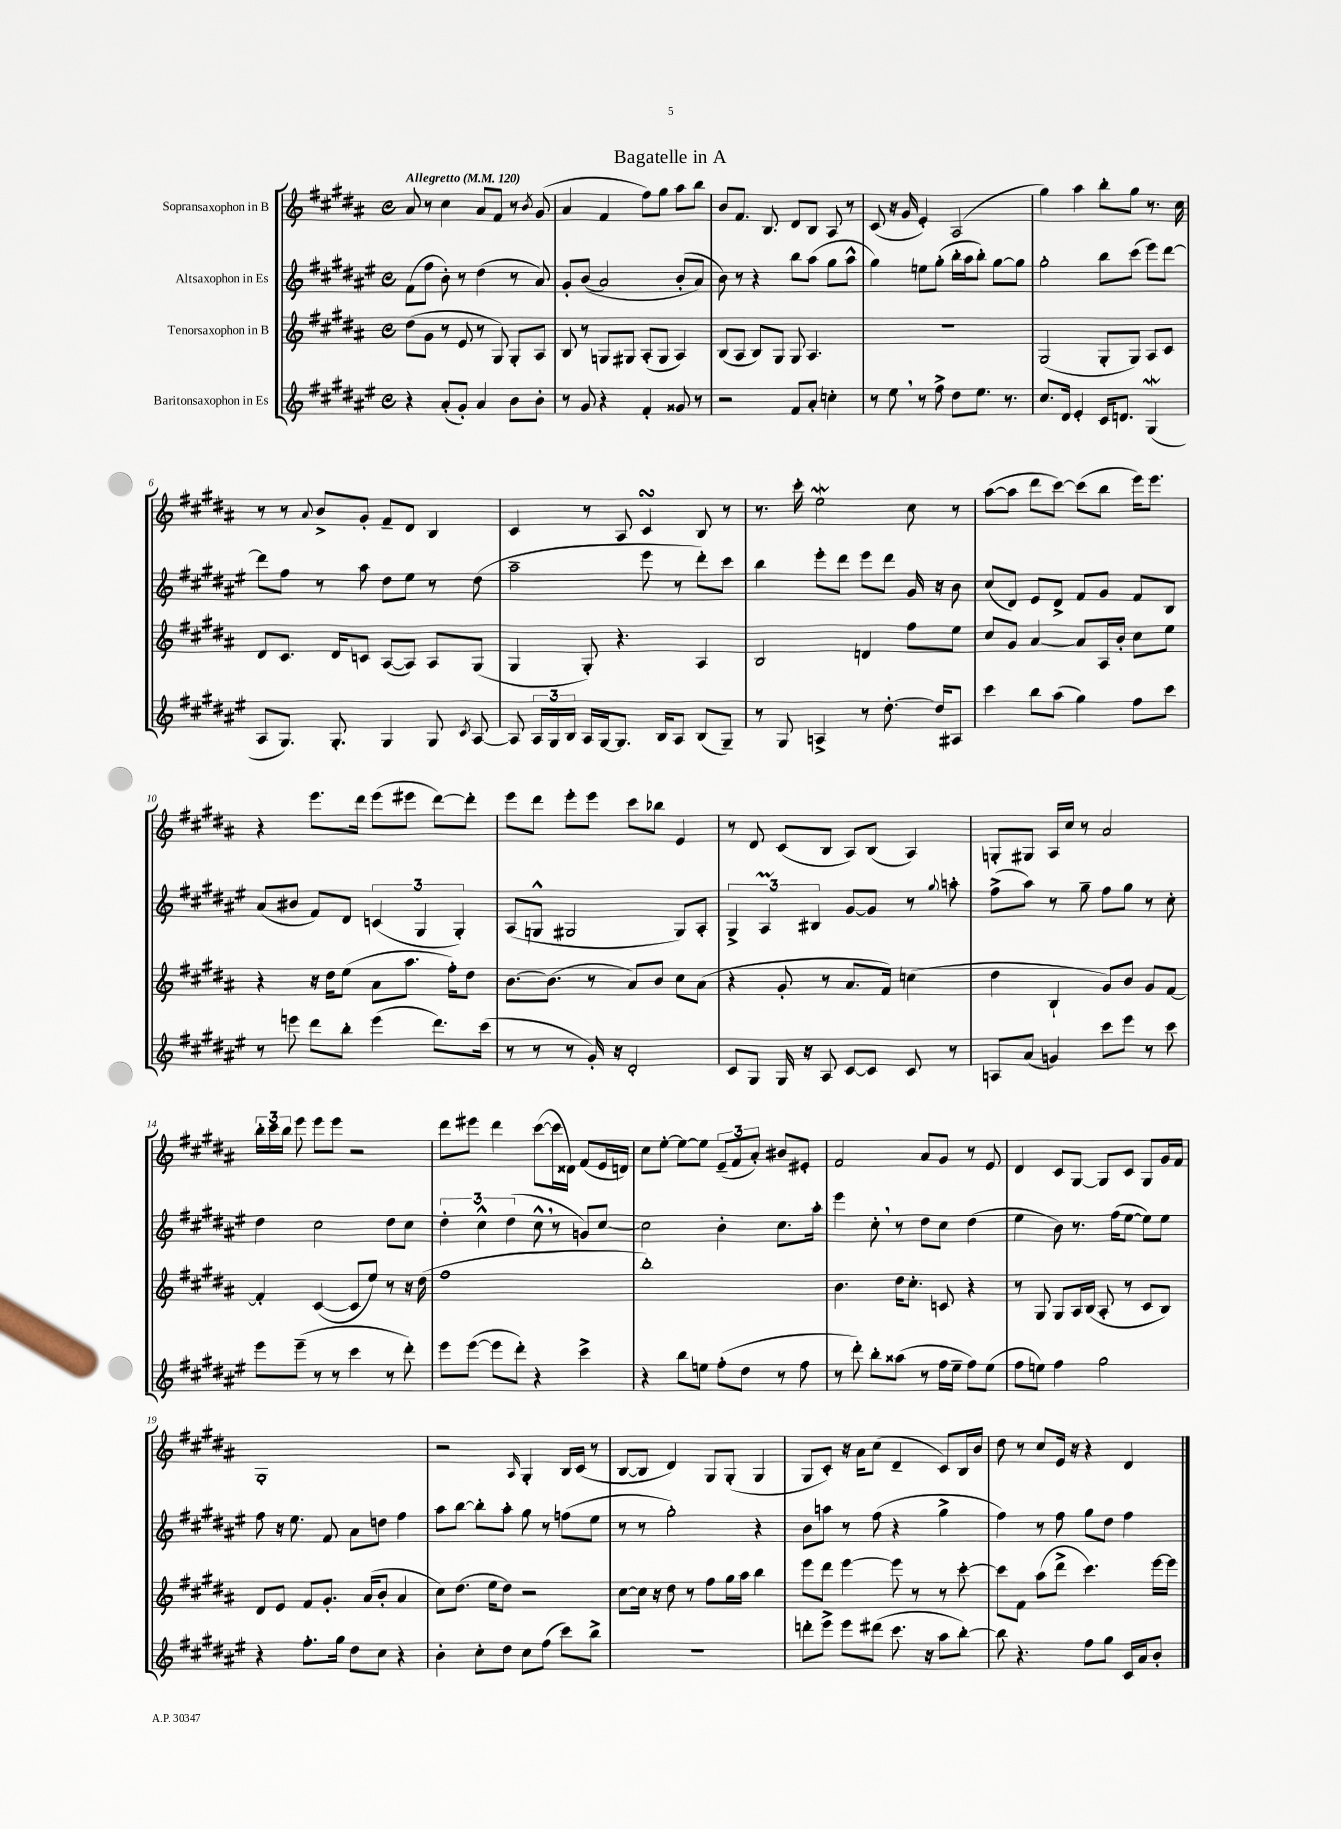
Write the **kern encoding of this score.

**kern	**kern	**kern	**kern
*staff4	*staff3	*staff2	*staff1
*clefG2	*clefG2	*clefG2	*clefG2
*k[f#c#g#d#a#e#]	*k[f#c#g#d#a#]	*k[f#c#g#d#a#e#]	*k[f#c#g#d#a#]
*M4/4	*M4/4	*M4/4	*M4/4
*met(c)	*met(c)	*met(c)	*met(c)
*MM120	*MM120	*MM120	*MM120
4r	(8dd#	(8f#	8a#
.	8g#	8ff#	8r
(8a#'	8r	8b')	4cc#
8g#')	8e	8r	.
4a#	8r	(4dd#	8a#
.	8G#)	.	8f#
8b	8G#'	8r	8r
.	.	.	8qb
8b'	8A#	8a#)	(8g#
=	=	=	=
8r	8B	8g#'	4a#
8g#	8r	&((8b	.
4r	8G	2a#)	4f#
.	8G#	.	.
4f#'	(8A#'	.	8ff#)
.	8G#	.	8gg#
8g##	4A#)	(8b'	8aa#
8r	.	8a#&)	8bb
=	=	=	=
2r	(8B	8b)	8b
.	8A#	8r	8.f#
.	8B)	4r	.
.	.	.	8.B
.	8G#	.	.
8f#	8G#	8bb	8d#
8a#'	4.A#	(8aa#	8B
4cc'	.	8gg#	8A#
.	.	8aa#^^	8r
=	=	=	=
8r	1r	4gg#)	(8c#
8ee#	.	.	16r
.	.	.	16g#
8r	.	8ee	4e')
8ff#^	.	(8gg#'	.
8dd#	.	16bb'	(2A#
.	.	16aa#	.
8.ee#	.	8bb')	.
.	.	[8gg#	.
8.r	.	.	.
.	.	8gg#]	.
=	=	=	=
8.cc#	(2G#	2gg#'	4gg#)
16d#	.	.	.
4e#'	.	.	4aa#
16c#	8G#'	8bb	8bb'
8.d	.	.	.
.	8G#)	(8ccc#	8gg#
(4G#	8A#	8eee#)	8.r
.	8c#	[8ddd#	.
.	.	.	16cc#
=	=	=	=
8A#	8d#	8ddd#]	8r
8.G#)	8.c#	8ff#	8r
.	.	.	8qqa#
.	.	8r	8b^
8.G#'	16d#	.	.
.	8c	8aa#	8g#'
4G#	([8A#	8dd#	8f#~
.	8A#])	8ee#	8d#
8G#	8A#	8r	4B
8qc#	.	.	.
[8A#	(8G#	(8dd#	.
=	=	=	=
8A#]	4G#	2aa#~	4c#
24A#	.	.	.
24G#	.	.	.
24B	.	.	.
16A#	8G#')	.	8r
[16G#	.	.	.
8.G#]	4.r	.	8A#
.	.	8eee#	4c#
16B	.	.	.
8A#	.	8r	.
(8B	4A#	8ddd#')	8B
8G#~)	.	8ccc#	8r
=	=	=	=
8r	2B	4bb	8.r
8G#	.	.	.
.	.	.	16ccc#'
4A^	.	8eee#'	2ee
.	.	8ddd#	.
8r	4d	8eee#	.
[8.dd#'	.	8ddd#	.
.	8ff#	16g#	8cc#
16dd#]	.	16r	.
8A#	8ee	8b	8r
=	=	=	=
4ccc#	8cc#	(8cc#	([8aa#
.	8g#	8d#)	8aa#]
8bb	[4a#	8e#	8ddd#
(8aa#	.	8d#^	[8ccc#)
4gg#)	8a#]	8f#	(8ccc#]
.	16A#	8g#	8bb
.	16b'	.	.
8ff#	8cc#	8f#	16eee)
.	.	.	8.eee
8ccc#	8ee	8B	.
=	=	=	=
8r	4r	(8a#	4r
8eee	.	8b#	.
8ddd#	16r	8f#)	8.eee
.	16dd#	.	.
8bb'	(8ee	8d#	.
.	.	.	16ddd#
(4eee	8a#	(6c	(8eee
.	8.aa#	.	8eee#
.	.	6G#	.
8.ddd#)	.	.	[8ddd#)
.	16ff#')	.	.
.	.	6G#')	.
.	8dd#	.	8ddd#']
(16ccc#	.	.	.
=	=	=	=
8r	[8.b	(8A#	8eee
8r	.	8G^^	8ddd#
.	(8.b]	.	.
8r	.	2G#	8eee'
16g#')	8r	.	8eee
16r	.	.	.
2d#'	8a#)	.	8ccc#
.	8b	.	8bb-
.	8cc#	8G#)	4e
.	(8a#	8A#'	.
=	=	=	=
8c#	4r	6G#^	8r
8G#	.	.	8d#
.	.	6A#	.
16G#	8g#'	.	(8c#
16r	.	.	.
.	.	6B#	.
8A#	8r	.	8B
[8c#	8.a#	[8g#	8A#)
8c#]	.	8g#]	(8B
.	16f#)	.	.
8c#	(4cc	8r	4A#)
.	.	8qqgg#	.
8r	.	8aa'	.
=	=	=	=
8A	4dd#	(8ff#^	8G'
(8a#	.	8aa#)	8G#
4g)	4B`	8r	16A#
.	.	.	16cc#
.	.	8gg#~	8r
8ccc#	8g#)	8ff#	2a#
8eee#	8b	8gg#	.
8r	8g#	8r	.
8ccc#	[8f#	8cc#'	.
=	=	=	=
8eee#	4f#']	4dd#	24bb'
.	.	.	24ccc#
.	.	.	24bb
(8eee#~	.	.	8eee
8r	([4c#	2cc#	8eee
8r	.	.	8eee
4ccc#	8c#]	.	2r
.	8ee)	.	.
8r	8r	8dd#	.
8ddd#')	16r	8cc#	.
.	(16dd#	.	.
=	=	=	=
8eee#	1ff#	6dd#'	8ddd#
([8eee#	.	.	8eee#
.	.	6cc#^^	.
8eee#]	.	.	4ddd#
.	.	(6dd#	.
8ddd#')	.	.	.
4r	.	8cc#^^	([8ccc#
.	.	8r	16ccc#]
.	.	.	16d##)
4ccc#^	.	8g)	(8f#
.	.	[8cc#	16e
.	.	.	16d)
=	=	=	=
4r	1bb')	2cc#]	8cc#
.	.	.	[8ee'
8bb	.	.	8ee_
8ee	.	.	8ee]
(8ff#'	.	4b'	(12e~
.	.	.	12f#
8dd#	.	.	.
.	.	.	12a#')
8r	.	8.cc#	8b#
8ff#	.	.	8e#'
.	.	16aa#'	.
=	=	=	=
8r	4.b	4eee#	2f#
8ddd#')	.	.	.
8bb'	.	8cc#'	.
(8aa##	16dd#	8r	.
.	8.cc#'	.	.
8r	.	8dd#	8a#
16ff#	8c	8cc#	8g#
16ee#~	.	.	.
8ff#)	4r	(4dd#	8r
(8ee#	.	.	8e
=	=	=	=
8ff#	8r	4ee#	4d#
8ee)	8G#	.	.
4ff#	8G#	8b)	8c#
.	16A#	8.r	[8G#
.	(16B	.	.
2gg#	8A#'	.	8G#]
.	.	(16ff#	.
.	8r	[8ee#	8c#
.	8c#	8ee#])	8G#
.	8B)	8ee#	16g#
.	.	.	16f#
=	=	=	=
4r	8d#	8ff#	1G#'
.	8e	16r	.
.	.	8.ee#	.
8.ff#'	8f#	.	.
.	8.g#'	8f#	.
16gg#	.	.	.
8dd#	.	8a#	.
.	(16a#	.	.
8cc#	8b'	8dd	.
4r	4a#	4ff#	.
=	=	=	=
4b'	8cc#)	8aa#	2r
.	(8.dd#	[8bb	.
8cc#'	.	8bb']	.
.	16ee	.	.
8dd#	8dd#)	8aa#'	.
.	.	.	16qqA#
8cc#	2r	8gg#	4G#'
(8ff#	.	8r	.
8ccc#)	.	(8ff	16B
.	.	.	(16c#
8bb^	.	8ee#	8r
=	=	=	=
1r	[8cc#	8r	[8B
.	16cc#]	8r	8B]
.	16r	.	.
.	8dd#	2gg#')	4d#)
.	8r	.	.
.	8ff#	.	8G#
.	16gg#	.	(8G#'
.	16aa#	.	.
.	4bb	4r	4G#
=	=	=	=
8ddd'	8eee	8b	8G#
8eee#^	8ddd#	8aa	8c#')
8eee#	[4eee	8r	16r
.	.	.	16a#
(8ddd#	.	(8ff#	(8cc#
8.ccc#	8eee]	4r	4d#~
.	8r	.	.
16r	.	.	.
8aa#	8r	4gg#^	8c#)
[8bb')	[8ccc#'	.	16B
.	.	.	16b
=	=	=	=
8bb]	8ccc#]	4ff#)	8dd#
4.r	8f#	.	8r
.	(8aa#	8r	8cc#
.	8ddd#^	8ff#	16e
.	.	.	16r
8ff#	4.ccc#)	8gg#	4r
8gg#	.	8dd#	.
16c#	.	4ff#	4d#
16a#	.	.	.
8b'	[16eee	.	.
.	16eee]	.	.
==	==	==	==
*-	*-	*-	*-
